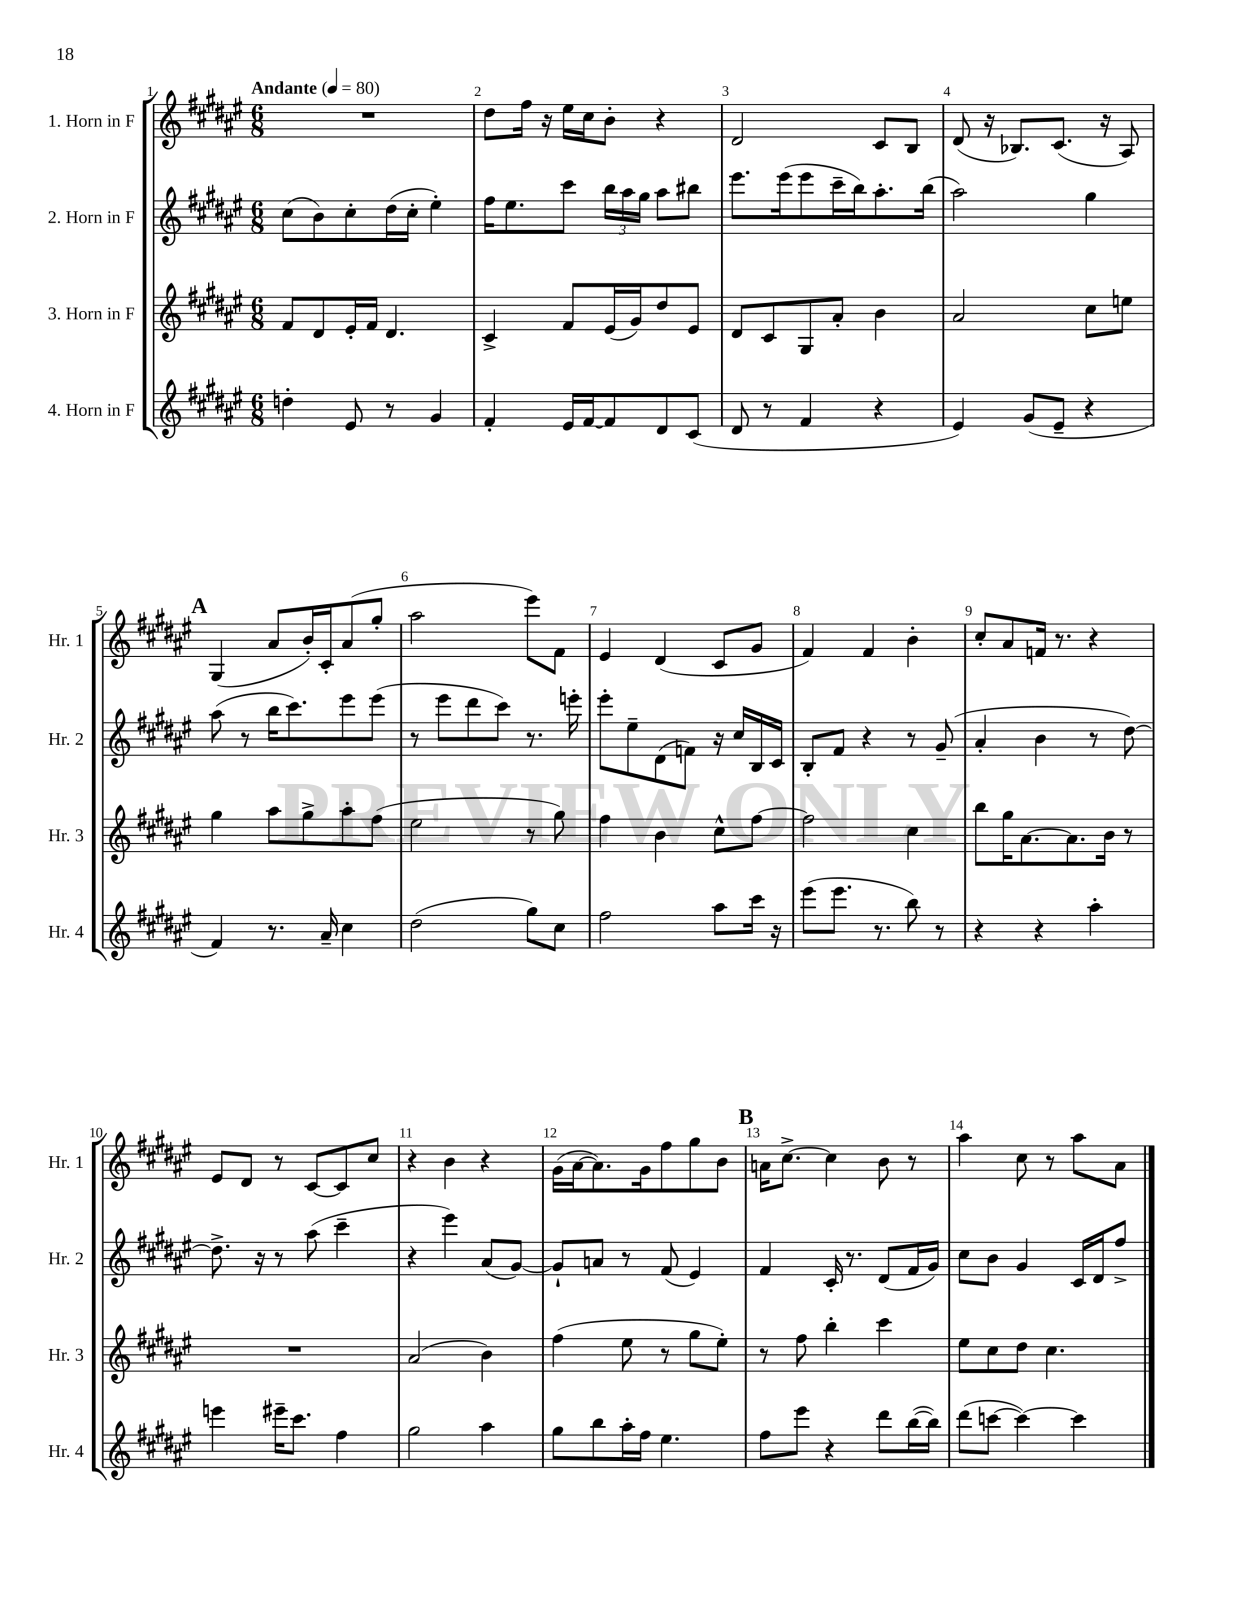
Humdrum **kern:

**kern	**kern	**kern	**kern
*staff4	*staff3	*staff2	*staff1
*clefG2	*clefG2	*clefG2	*clefG2
*k[f#c#g#d#a#e#]	*k[f#c#g#d#a#e#]	*k[f#c#g#d#a#e#]	*k[f#c#g#d#a#e#]
*M6/8	*M6/8	*M6/8	*M6/8
*MM80	*MM80	*MM80	*MM80
4dd'	8f#	(8cc#	2.r
.	8d#	8b)	.
8e#	16e#'	8cc#'	.
.	16f#	.	.
8r	4.d#	(16dd#	.
.	.	16cc#'	.
4g#	.	4ee#')	.
=	=	=	=
4f#'	4c#^	16ff#	8dd#
.	.	8.ee#	.
.	.	.	16ff#
.	.	.	16r
16e#	8f#	8ccc#	16ee#
[16f#	.	.	16cc#
8f#]	(16e#	24bb	8b'
.	.	24aa#	.
.	16g#)	.	.
.	.	24gg#	.
8d#	8dd#	8aa#	4r
(8c#	8e#	8bb#	.
=	=	=	=
8d#	8d#	8.eee#	2d#
8r	8c#	.	.
.	.	(16eee#	.
4f#	8G#	8eee#	.
.	8a#'	16ccc#~	.
.	.	16bb)	.
4r	4b	8.aa#'	8c#
.	.	.	8B
.	.	(16bb	.
=	=	=	=
4e#)	2a#	2aa#)	(8d#
.	.	.	16r
.	.	.	8.B-)
(8g#	.	.	.
8e#~	.	.	(8.c#
4r	8cc#	4gg#	.
.	.	.	16r
.	8ee	.	8A#)
=	=	=	=
4f#)	4gg#	(8aa#	(4G#
.	.	8r	.
8.r	8aa#	16bb	8a#
.	.	8.ccc#)	.
.	8gg#^	.	16b')
16a#~	.	.	16c#'
4cc#	8aa#'	8eee#	(8a#
.	(8ff#	(8eee#	8gg#'
=	=	=	=
(2dd#	2ee#	8r	2aa#
.	.	8eee#	.
.	.	8ddd#	.
.	.	8ccc#)	.
8gg#)	8r	8.r	8eee#)
8cc#	8gg#)	.	8f#
.	.	16eee'	.
=	=	=	=
2ff#	4ff#	8eee#'	4e#
.	.	8ee#~	.
.	4b	(8d#	(4d#
.	.	8f)	.
8aa#	8cc#^^	16r	8c#
.	.	16cc#	.
16ccc#	[8ff#	16B	8g#
16r	.	16c#	.
=	=	=	=
(8eee#	2ff#]	8B'	4f#)
8.eee#	.	8f#	.
.	.	4r	4f#
8.r	.	.	.
8bb)	4cc#	8r	4b'
8r	.	(8g#~	.
=	=	=	=
4r	8bb	4a#'	8cc#'
.	16gg#	.	8a#
.	[8.a#	.	.
4r	.	4b	16f
.	.	.	8.r
.	8.a#]	.	.
4aa#'	.	8r	4r
.	16b	.	.
.	8r	[8dd#)	.
=	=	=	=
4eee	2.r	8.dd#^]	8e#
.	.	.	8d#
.	.	16r	.
16eee#~	.	8r	8r
8.ccc#	.	.	.
.	.	(8aa#	[8c#
4ff#	.	4ccc#~	8c#]
.	.	.	8cc#
=	=	=	=
2gg#	(2a#	4r	4r
.	.	4eee#)	4b
4aa#	4b)	(8a#	4r
.	.	[8g#)	.
=	=	=	=
8gg#	(4ff#	8g#`]	(16g#
.	.	.	[16a#
8bb	.	8a	8.a#])
16aa#'	8ee#	8r	.
16ff#	.	.	16g#
4.ee#	8r	(8f#	8ff#
.	8gg#	4e#)	8gg#
.	8ee#')	.	8b
=	=	=	=
8ff#	8r	4f#	16a
.	.	.	[8.cc#^
8eee#	8ff#	.	.
4r	4bb'	16c#'	4cc#]
.	.	8.r	.
8ddd#	4ccc#	(8d#	8b
([16bb	.	16f#	8r
16bb])	.	16g#)	.
=	=	=	=
(8ddd#	8ee#	8cc#	4aa#
[8ccc	8cc#	8b	.
4ccc_)	8dd#	4g#	8cc#
.	4.cc#	.	8r
4ccc]	.	16c#	8aa#
.	.	16d#	.
.	.	8ff#^	8a#
==	==	==	==
*-	*-	*-	*-
